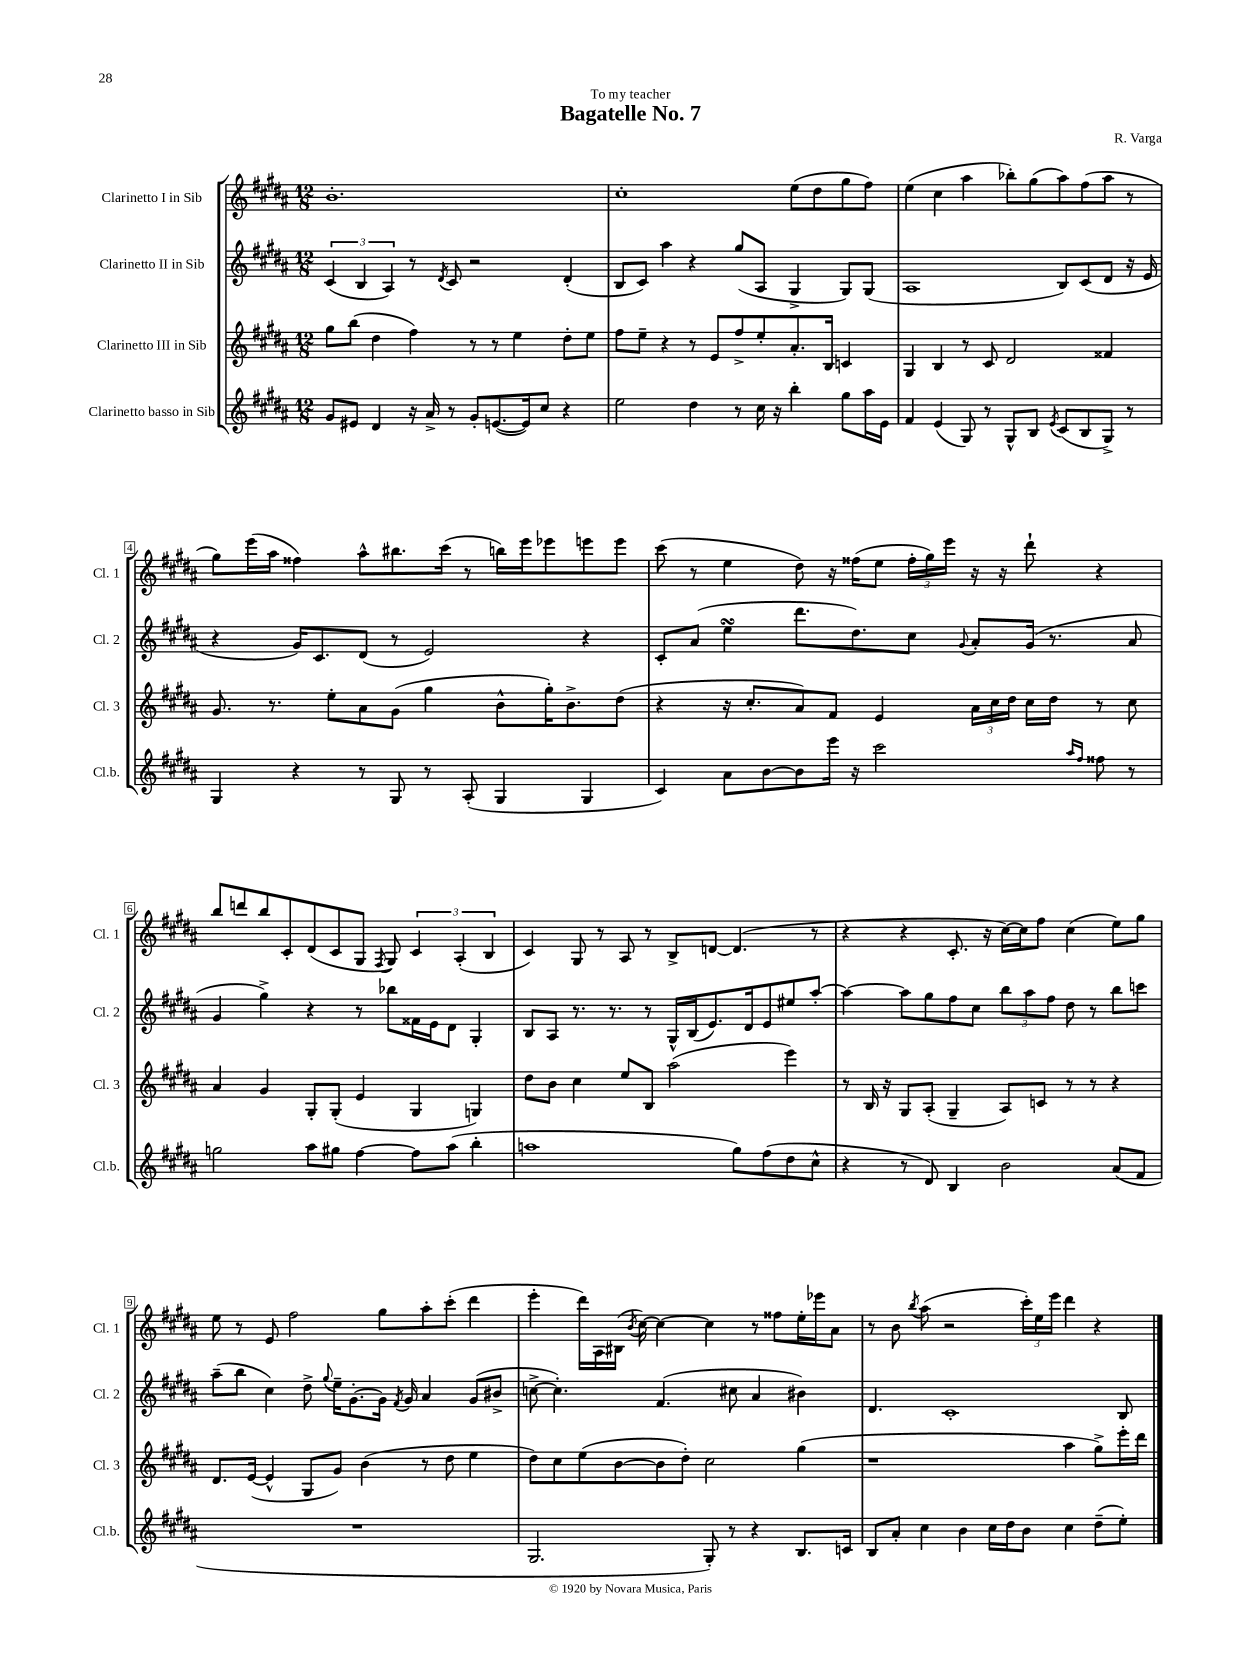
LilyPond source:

\header { title = "Bagatelle No. 7" composer = "R. Varga" dedication = "To my teacher" }
<<
\new StaffGroup <<
\new Staff = "s0" \with { instrumentName = "Clarinetto I in Sib" shortInstrumentName = "Cl. 1" } {
    \clef treble \key b \major \numericTimeSignature \time 12/8
    \autoBeamOff b'1.-. |
    cis''1-. e''8[( dis''8 gis''8 fis''8]) |
    e''4( cis''4 ais''4 bes''8[-.) gis''8( ais''8) fis''8( ais''8] r8 |
    gis''8[) e'''16( ais''16] fisis''4) ais''8[-^ bis''8. cis'''16]( r8 b''16[) e'''16 ees'''8 e'''8 e'''8] |
    cis'''8( r8 e''4 dis''8) r16 fisis''16[( e''8] \tuplet 3/2 { fisis''16[-. gis''16) e'''16] } r16 r16 dis'''8-! r4 |
    b''8[ d'''8 b''8 cis'8-. dis'8( cis'8 gis8] \acciaccatura { fis8 } gis8) \tuplet 3/2 { cis'4 ais4-.( b4 } |
    cis'4) gis8 r8 ais8 r8 b8[-> d'8]~ d'4.( r8 |
    r4 r4 cis'8.-. r16 cis''16[~) cis''16 fis''8] cis''4( e''8[) gis''8] |
    e''8 r8 e'8 fis''2 gis''8[ ais''8-. cis'''8]-.( dis'''4 |
    e'''4-. dis'''16[) ais16 bis16]( \acciaccatura { b'8 } cis''16~) cis''4~ cis''4 r8 fisis''8[ e''16-. ees'''16 ais'8] |
    r8 b'8 \acciaccatura { b''8 } ais''8( r2 \tuplet 3/2 { cis'''16[-.) e''16 e'''16] } dis'''4 r4 \bar "|." |
}
\new Staff = "s1" \with { instrumentName = "Clarinetto II in Sib" shortInstrumentName = "Cl. 2" } {
    \clef treble \key b \major \numericTimeSignature \time 12/8
    \autoBeamOff \tuplet 3/2 { cis'4( b4 ais4) } r8 \acciaccatura { dis'8 } cis'8 r2 dis'4-.( |
    b8[ cis'8]) ais''4 r4 gis''8[( ais8] gis4-> gis8[) gis8]( |
    ais1 b8[) cis'8( dis'8] r16 e'16 |
    r4 gis'16[) cis'8. dis'8]( r8 e'2) r4 |
    cis'8[-. ais'8]( e''4\turn dis'''8.[ dis''8.) cis''8] \appoggiatura { gis'8 } ais'8[-. gis'16]( r8. ais'8 |
    gis'4 gis''4->) r4 r8 bes''8[ fisis'16 e'16 dis'8] gis4-. |
    b8[ ais8] r8. r8. r8 gis16[-^ b16( e'8.) dis'16 e'8 eis''8 ais''8]~-. |
    ais''4~ ais''8[ gis''8 fis''8 cis''8] \tuplet 3/2 { b''8[ ais''8 fis''8] } dis''8 r8 b''8[ c'''8] |
    ais''8[--( b''8] cis''4) dis''8-> \appoggiatura { gis''8 } e''16[-- gis'8.~-. gis'16] \acciaccatura { fis'8 } gis'16 ais'4 gis'8[( bis'8]-> |
    c''8~-> c''4.-.) fis'4.( cis''8 ais'4 bis'4) |
    dis'4. cis'1-. b8 \bar "|." |
}
\new Staff = "s2" \with { instrumentName = "Clarinetto III in Sib" shortInstrumentName = "Cl. 3" } {
    \clef treble \key b \major \numericTimeSignature \time 12/8
    \autoBeamOff gis''8[ b''8]( dis''4 fis''4) r8 r8 e''4 dis''8[-. e''8] |
    fis''8[ e''8]-- r4 r8 e'8[ fis''8-> e''8-. ais'8.-. b16] c'4 |
    gis4 b4 r8 cis'8 dis'2 fisis'4 |
    gis'8. r8. e''8[-. ais'8 gis'8]( gis''4 b'8[-^ gis''16-.) b'8.-> dis''8]( |
    r4 r16 cis''8.[-. ais'8) fis'8] e'4 \tuplet 3/2 { ais'16[ cis''16 dis''16] } cis''16[ dis''16] r8 cis''8 |
    ais'4 gis'4 gis8[-. gis8]-.( e'4 gis4 g4) |
    dis''8[ b'8] cis''4 e''8[ b8] ais''2( e'''4) |
    r8 b16 r16 gis8[ ais8]-.( gis4-- ais8[) c'8] r8 r8 r4 |
    dis'8.[ e'16]~( e'4-^ gis8[ gis'8]) b'4( r8 dis''8 e''4 |
    dis''8[) cis''8 e''8( b'8~ b'8 dis''8]-.) cis''2 gis''4( |
    r1 ais''4 gis''8[->) e'''16-. dis'''16] \bar "|." |
}
\new Staff = "s3" \with { instrumentName = "Clarinetto basso in Sib" shortInstrumentName = "Cl.b." } {
    \clef treble \key b \major \numericTimeSignature \time 12/8
    \autoBeamOff gis'8[ eis'8] dis'4 r16 ais'16-> r8 gis'8[-. e'8.~( e'16) cis''8] r4 |
    e''2 dis''4 r8 cis''16 r16 b''4-. gis''8[ ais''16 e'16] |
    fis'4 e'4( gis8) r8 gis8[-^ b8] \acciaccatura { e'8 } cis'8[( b8 gis8]->) r8 |
    gis4 r4 r8 gis8 r8 ais8-.( gis4 gis4 |
    cis'4) ais'8[ b'8~ b'8 e'''16] r16 cis'''2 \grace { ais''16[ fis''16] } fisis''8 r8 |
    g''2 ais''8[ gis''8] fis''4~ fis''8[ ais''8]( b''4-. |
    a''1 gis''8[) fis''8( dis''8 cis''8]-^ |
    r4 r8 dis'8) b4 b'2 ais'8[( fis'8] |
    R1. |
    gis2. gis8-.) r8 r4 b8.[ c'16] |
    b8[ ais'8]-. cis''4 b'4 cis''16[ dis''16 b'8] cis''4 dis''8[--( e''8]-.) \bar "|." |
}
>>
>>
\layout { \context { \Score \override BarNumber.stencil = #(make-stencil-boxer 0.1 0.3 ly:text-interface::print) } }
